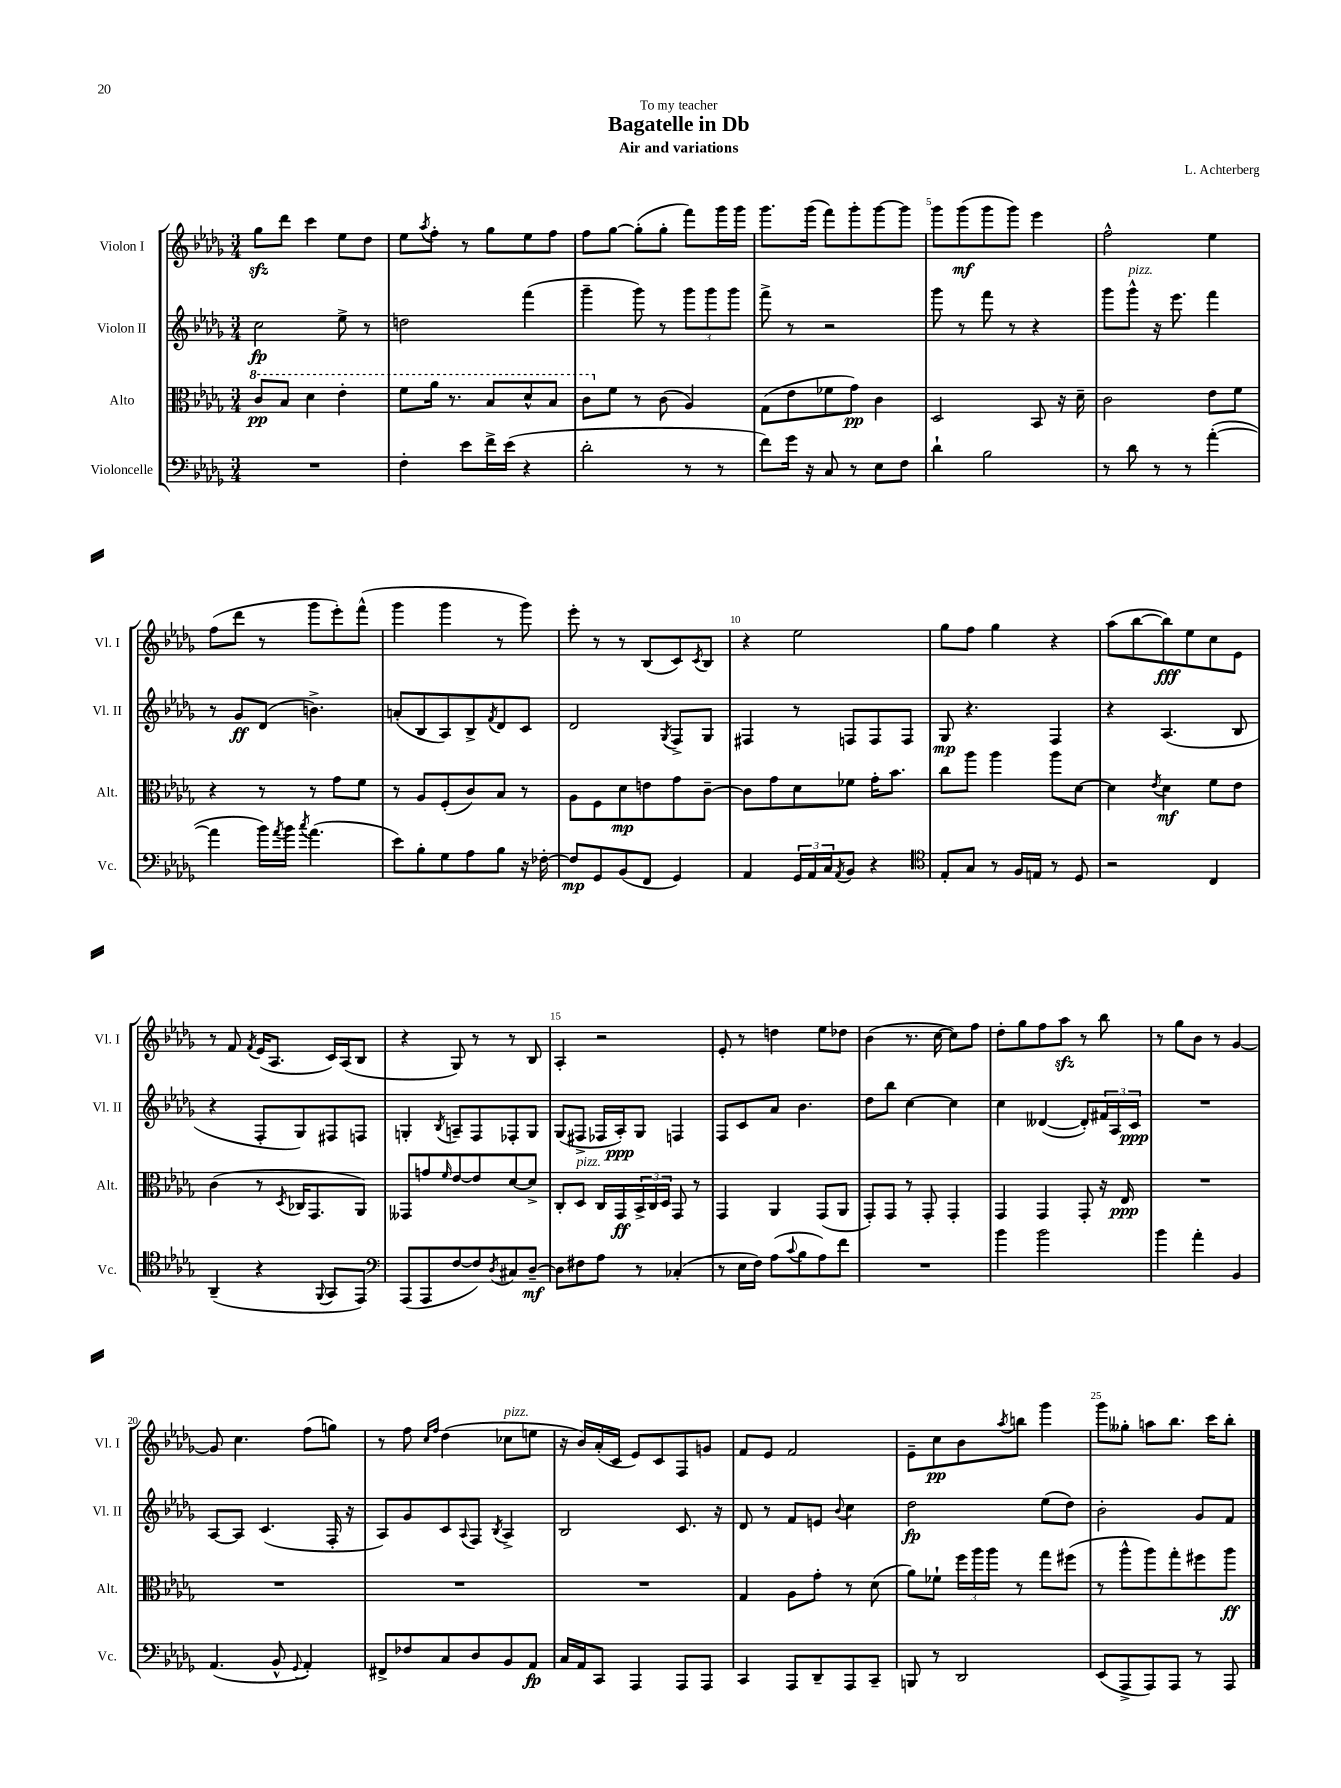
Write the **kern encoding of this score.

**kern	**kern	**kern	**kern
*staff4	*staff3	*staff2	*staff1
*clefF4	*clefC3	*clefG2	*clefG2
*k[b-e-a-d-g-]	*k[b-e-a-d-g-]	*k[b-e-a-d-g-]	*k[b-e-a-d-g-]
*M3/4	*M3/4	*M3/4	*M3/4
2.r	8cc	2cc	8gg-
.	8b-	.	8ddd-
.	4dd-	.	4ccc
.	4ee-'	8ee-^	8ee-
.	.	8r	8dd-
=	=	=	=
4F'	8ff	2dd	8ee-
.	.	.	8qaa-
.	16aa-	.	8ff'
.	8.r	.	.
8e-	.	.	8r
16f^	8b-	.	8gg-
(16e-	.	.	.
4r	8dd-^^	(4fff	8ee-
.	8b-	.	8ff
=	=	=	=
2d-'	8cc	4ggg-~	8ff
.	8f	.	[8gg-
.	8r	8ggg-)	(8gg-']
.	(8c	8r	8gg-'
8r	4A-)	12ggg-	8fff)
.	.	12ggg-	.
8r	.	.	16ggg-
.	.	12ggg-	.
.	.	.	16ggg-
=	=	=	=
8f)	(8G-	8fff^	8.ggg-
16g-	8e-	8r	.
16r	.	.	(16ggg-
8C	8f-	2r	8fff)
8r	8g-)	.	8ggg-'
8E-	4c	.	[8ggg-
8F	.	.	8ggg-]
=	=	=	=
4d-`	2D-	8ggg-	8ggg-
.	.	8r	(8ggg-
2B-	.	8fff	8ggg-
.	.	8r	8ggg-)
.	8BB-	4r	4eee-
.	16r	.	.
.	16d-~	.	.
=	=	=	=
8r	2c	8ggg-	2ff^^
8d-	.	8ggg-^^	.
8r	.	16r	.
.	.	8.eee-	.
8r	.	.	.
([4a-'	8e-	4fff	4ee-
.	8f	.	.
=	=	=	=
4a-]	4r	8r	(8ff
.	.	8g-	8ddd-
16b-)	8r	(8d-	8r
8qa-	.	.	.
16b-	.	.	.
8qcc	.	.	.
(4.a-	8r	4.b^)	8ggg-
.	8g-	.	8eee-')
.	8f	.	(8fff^^
=	=	=	=
8e-)	8r	(8a'	4ggg-
8B-'	8A-	8B-	.
8G-	(8F'	8A-)	4ggg-
8A-	8c)	8B-^	.
.	.	8qf	.
8B-	8B-	8d-	8r
16r	8r	8c	8ggg-)
[16F-'	.	.	.
=	=	=	=
8F-]	8A-	2d-	8eee-'
8GG-	8F	.	8r
(8BB-	8d-	.	8r
8FF	8e	.	(8B-
.	.	8qG-	.
4GG-)	8g-	8F^	8c)
.	.	.	8qc
.	[8c~	8G-	8B-
=	=	=	=
4AA-	8c]	4F#	4r
.	8g-	.	.
24GG-	8d-	8r	2ee-
24AA-	.	.	.
24C	.	.	.
8qAA-	.	.	.
8BB-	8f-	8F	.
4r	16g-'	8F	.
.	8.b-	.	.
.	.	8F	.
=	=	=	=
*clefC4	*	*	*
8E-'	8cc	8G-	8gg-
8G-	8aa-	4.r	8ff
8r	4aa-	.	4gg-
16F	.	.	.
16E	.	.	.
8r	8aa-	4F	4r
8D-	[8d-	.	.
=	=	=	=
2r	4d-]	4r	(8aa-
.	.	.	[8bb-
.	8qe-	.	.
.	4d-	(4.A-	8bb-])
.	.	.	8ee-
4C	8f	.	8cc
.	8e-	8B-	8e-
=	=	=	=
(4AA-~	(4c	4r	8r
.	.	.	8f
.	.	.	8qf
4r	8r	8F'	(16e-
.	.	.	8.A-
.	8qD-	.	.
.	16C-	8G-)	.
.	8.GG-	.	.
8qqFF	.	.	.
8GG-	.	8F#	16c)
.	.	.	(16A-
8EE-)	8AA-)	8F	8B-
=	=	=	=
*clefF4	*	*	*
(8AAA-	8GG--	4G'	4r
8AAA-	8g	.	.
.	16qqf	8qB-	.
[8F	[8e-	8A~	8G-)
8F])	8e-]	8F	8r
8qD-	.	.	.
8C#	[8d-	8F-'	8r
[8D-~	8d-^]	8G	8B-
=	=	=	=
8D-]	8C'	(8G-	4A-'
8F#	8D-	8F#^	.
8A-	16C	16F-	2r
.	16GG-	16A-')	.
8r	24BB-^	8G-	.
.	24C	.	.
.	24D-	.	.
(4C-'	8GG-	4F	.
.	8r	.	.
=	=	=	=
8r	4GG-	8F	8e-'
16E-	.	8c	8r
16F)	.	.	.
(8A-	4AA-	8a-	4dd
8qqc	.	.	.
8B-	.	4.b-	.
8A-)	(8GG-	.	8ee-
8f	8AA-	.	8dd-
=	=	=	=
2.r	8GG-')	8dd-	(4b-
.	8GG-	8bb-	.
.	8r	[4cc	8.r
.	8GG-'	.	.
.	.	.	[16cc
.	4GG-'	4cc]	8cc])
.	.	.	8ff
=	=	=	=
4b-	4GG-	4cc	8dd-'
.	.	.	8gg-
2b-	4GG-	([4d--	8ff
.	.	.	8aa-
.	8GG-'	8d--'])	8r
.	16r	24f#	8bb-
.	.	24A-	.
.	16E-	.	.
.	.	24c	.
=	=	=	=
4b-	2.r	2.r	8r
.	.	.	8gg-
4a-'	.	.	8b-
.	.	.	8r
4BB-	.	.	[4g-
=	=	=	=
(4.AA-	2.r	[8A-	8g-]
.	.	8A-]	4.cc
.	.	(4.c	.
8BB-^^	.	.	.
8qqGG-	.	.	.
4AA-')	.	.	(8ff
.	.	16F'	8gg)
.	.	16r	.
=	=	=	=
8FF#^	2.r	8A-)	8r
8F-	.	8g-	8ff
.	.	.	16qqcc
.	.	.	16qqff
8C	.	8c	(4dd-
.	.	8qqA-	.
8D-	.	8F	.
.	.	8qB-	.
8BB-	.	4A-^	8cc-
8AA-	.	.	8ee
=	=	=	=
16C	2.r	2B-	16r
16AA-	.	.	16b-)
8CC	.	.	(16a-'
.	.	.	16c
4AAA-	.	.	8e-)
.	.	.	8c
8AAA-	.	8.c	8F
8AAA-	.	.	8g
.	.	16r	.
=	=	=	=
4CC	4G-	8d-	8f
.	.	8r	8e-
8AAA-	8A-	8f	2f
8DD-~	8g-'	8e	.
.	.	8qqb-	.
8AAA-	8r	4cc	.
8CC~	(8d-	.	.
=	=	=	=
8BBB	8a-)	2dd-	8e-~
8r	8f-`	.	8cc
2DD-	24ff	.	8b-
.	24aa-	.	.
.	24aa-	.	.
.	.	.	8qaa-
.	8r	.	8bb
.	8gg-	(8ee-	4ggg-
.	(8ff#	8dd-)	.
=	=	=	=
(8EE-	8r	2b-'	8ggg-
8AAA-^	8aa-^^	.	8gg--'
8AAA-)	8aa-)	.	8aa
8AAA-	8gg-'	.	8.bb-
8r	8ff#	8g-	.
.	.	.	16ccc
8AAA-	8aa-	8f	8bb-'
==	==	==	==
*-	*-	*-	*-
